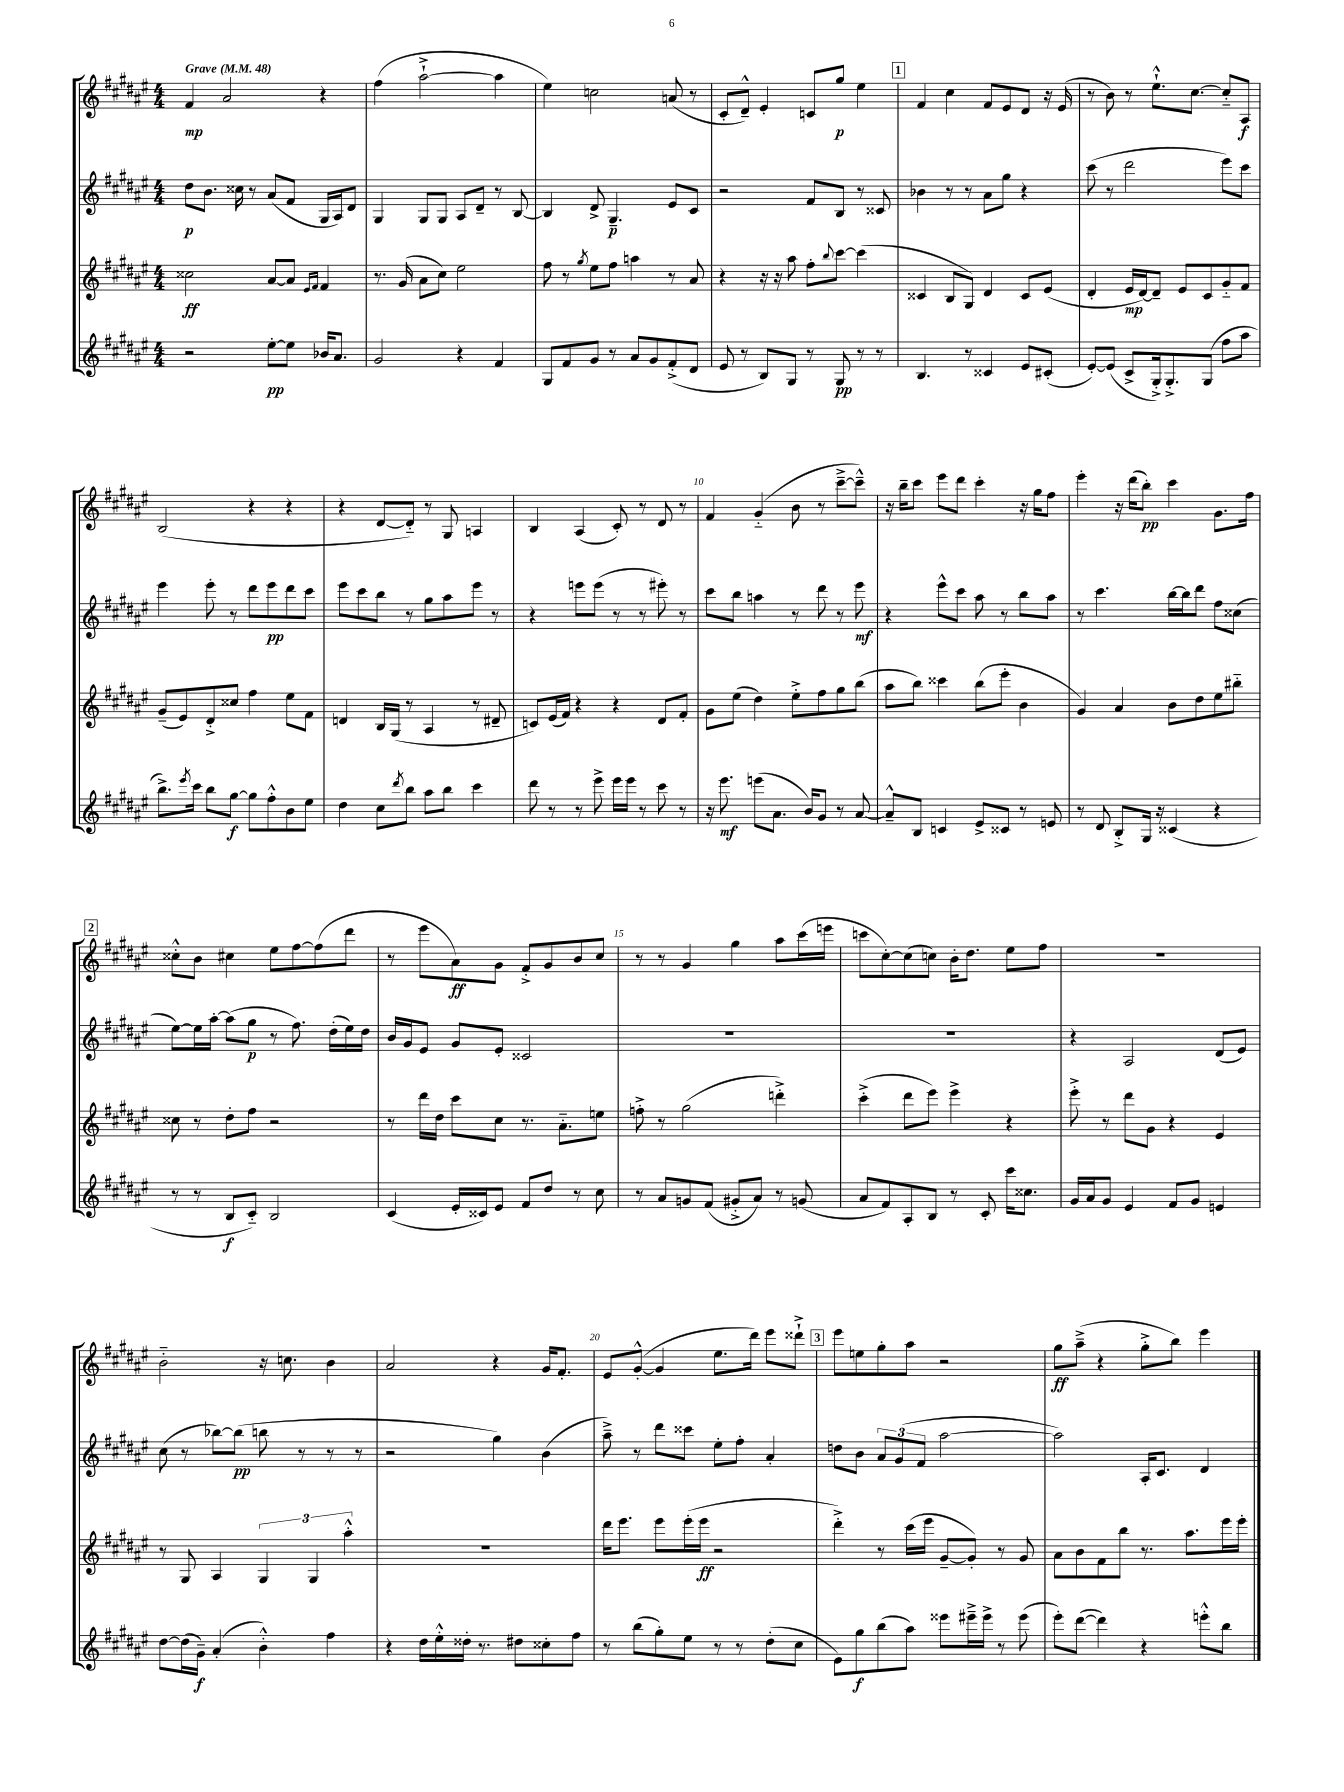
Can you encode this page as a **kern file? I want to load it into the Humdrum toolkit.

**kern	**kern	**kern	**kern
*staff4	*staff3	*staff2	*staff1
*clefG2	*clefG2	*clefG2	*clefG2
*k[f#c#g#d#a#e#]	*k[f#c#g#d#a#e#]	*k[f#c#g#d#a#e#]	*k[f#c#g#d#a#e#]
*M4/4	*M4/4	*M4/4	*M4/4
*MM48	*MM48	*MM48	*MM48
2r	2cc##\	8dd#\L	4f#/
.	.	8.b\J	.
.	.	.	2a#/
.	.	16cc##\	.
.	.	8r	.
[8ee#'\L	[8a#/L	(8a#/L	.
8ee#\]J	8a#/]J	8f#/J	.
.	16qqe#/LL	.	.
.	16qqf#/JJ	.	.
16b-/LK	4f#/	16G#/LL	4r
8.a#/J	.	16A#/J)	.
.	.	8d#/J	.
=	=	=	=
2g#/	8.r	4G#/	(4ff#\
.	(16g#/	.	.
.	8a#\L	8G#/L	[2aa#`^\
.	8cc#\J)	8G#/J	.
4r	2ee#\	8A#/L	.
.	.	8d#~/J	.
4f#/	.	8r	4aa#\]
.	.	[8B/	.
=	=	=	=
8G#/L	8ff#\	4B/]	4ee#\)
8f#/	8r	.	.
.	8qgg#/	.	.
8g#/J	8ee#\L	8d#^/	2cc\
8r	8ff#\J	4.G#~/	.
8a#/L	4aa\	.	.
8g#/	.	.	.
(8f#'^/	8r	8e#/L	(8a/
8d#/J	8a#/	8c#/J	8r
=	=	=	=
8e#/	4r	2r	8c#'/L
8r	.	.	8d#~^^/J)
8B/L)	16r	.	4e#'/
.	16r	.	.
8G#/J	8aa#\	.	.
8r	8ff#'\L	8f#/L	8c/L
.	8qqbb/	.	.
8G#/	[8ccc#\J	8B/J	8gg#/J
8r	(4ccc#\]	8r	4ee#\
8r	.	8c##/	.
=	=	=	=
4.B/	4c##/	4b-\	4f#/
.	8B/L	8r	4cc#\
8r	8G#/J)	8r	.
4c##/	4d#/	8a#\L	8f#/L
.	.	8gg#\J	8e#/
8e#/L	8c##/L	4r	8d#/J
(8c#'/J	(8e#/J	.	16r
.	.	.	(16e#/
=	=	=	=
[8e#'/L)	4d#'/	(8ccc#\	8r
(8e#/]J	.	8r	8b\)
8c#^/L	16e#/LL	2ddd#\	8r
.	[16d#/J)	.	.
16G#'^/k)	8d#~/]J	.	8.ee#`^^\L
8.G#'^/	.	.	.
.	8e#/L	.	.
.	.	.	[8.cc#\J
(8G#/J	8c#/	.	.
8ff#\L	8g#'~/	8eee#\L)	8cc#'~/]L
8aa#\J	8f#/J	8ccc#\J	8A#/J
=	=	=	=
8.bb^\L)	(8g#~/L	4eee#\	(2B/
.	8e#/)	.	.
8qeee#/	.	.	.
16ccc#\Jk	.	.	.
8bb\L	8d#'^/	8eee#'\	.
[8gg#\J	8cc##/J	8r	.
8gg#\]L	4ff#\	8ddd#\L	4r
8ff#'^^\	.	8eee#\	.
8b\	8ee#\L	8ddd#\	4r
8ee#\J	8f#\J	8ccc#\J	.
=	=	=	=
4dd#\	4d/	8eee#\L	4r
.	.	8ccc#\	.
8cc#\L	16B/LL	8bb\J	[8d#/L
.	(16G#/JJ	.	.
8qddd#/	.	.	.
8bb\J	8r	8r	8d#'~/]J)
8aa#\L	4A#/	8gg#\L	8r
8bb\J	.	8aa#\	8G#/
4ccc#\	8r	8eee#\J	4A/
.	8d#~/	8r	.
=	=	=	=
8ddd#\	8c/L)	4r	4B/
8r	(16e#/L	.	.
.	16f#/JJ)	.	.
8r	4r	8eee\L	(4A#/
8eee#^\	.	(8eee\J	.
16eee#\LL	4r	8r	8c#'/)
16eee#\JJ	.	.	.
8r	.	8r	8r
8ccc#\	8d#/L	8eee#'\)	8d#/
8r	8f#'/J	8r	8r
=	=	=	=
16r	8g#\L	8ccc#\L	4f#/
8.eee#\	.	.	.
.	(8ee#\J	8bb\J	.
(8eee\L	4dd#\)	4aa\	(4g#'~/
8.a#\J	.	.	.
.	8ee#'^\L	8r	8b\
16b/LK)	.	.	.
8g#/J	8ff#\	8ddd#\	8r
8r	8gg#\	8r	[8ccc#~^\L
[8a#/	(8bb\J	8eee#\	8ccc#~^^\]J)
=	=	=	=
8a#~^^/]L	8aa#\L	4r	16r
.	.	.	16bb~\LK
8B/J	8bb\J)	.	8ccc#\J
4c/	4ccc##\	8eee#^^\L	8eee#\L
.	.	8ccc#\J	8ddd#\J
8e#^/L	(8bb\L	8aa#\	4ccc#'\
8c##/J	8eee#'\J	8r	.
8r	4b\	8bb\L	16r
.	.	.	16gg#\LK
8e/	.	8aa#\J	8ff#\J
=	=	=	=
8r	4g#/)	8r	4eee#'\
8d#/	.	4.ccc#\	.
8B'^/L	4a#/	.	16r
.	.	.	(16ddd#\LK
16G#/Jk	.	.	8bb'\J)
16r	.	.	.
(4c##/	8b\L	[16bb\LL	4ccc#\
.	.	16bb\]J	.
.	8dd#\	8ddd#\J	.
4r	8ee#\	8ff#\L	8.g#\L
.	8bb#'~\J	(8cc##\J	.
.	.	.	16ff#\Jk
=	=	=	=
8r	8cc##\	[8ee#\L)	8cc##'^^\L
8r	8r	16ee#\]L	8b\J
.	.	[16aa#'\JJ	.
8B/L	8dd#'\L	(8aa#\]L	4cc#\
8c#'~/J)	8ff#\J	8gg#\J	.
2B/	2r	8r	8ee#\L
.	.	8.ff#\)	[8ff#\
.	.	.	(8ff#\]
.	.	(16dd#'\LL	.
.	.	16ee#\)	8ddd#\J
.	.	16dd#\JJ	.
=	=	=	=
(4c#/	8r	16b/LL	8r
.	.	16g#/J	.
.	16ddd#\LL	8e#/J	8eee#\L
.	16dd#\JJ	.	.
16e#'/LL	8ccc#\L	8g#/L	8a#\)
16c##/J)	.	.	.
8e#/J	8cc#\J	8e#'/J	8g#\J
8f#/L	8.r	2c##/	8f#'^/L
8dd#/J	.	.	8g#/
.	8.a#'~\L	.	.
8r	.	.	8b/
8cc#\	8ee\J	.	8cc#/J
=	=	=	=
8r	8ff'^\	1r	8r
8a#/L	8r	.	8r
8g/	(2gg#\	.	4g#/
(8f#/J	.	.	.
8g#'^/L	.	.	4gg#\
8a#/J)	.	.	.
8r	4ddd'^\)	.	8aa#\L
(8g/	.	.	(16ccc#\L
.	.	.	16eee\JJ
=	=	=	=
8a#/L	(4ccc#'^\	1r	8ccc\L
8f#/)	.	.	[8cc#'\)
8A#'/	8ddd#\L	.	(8cc#\]
8B/J	8eee#\J)	.	8cc\J)
8r	4eee#^\	.	16b'\LK
.	.	.	8.dd#\J
8c#'/	.	.	.
16ccc#\LK	4r	.	8ee#\L
8.cc##\J	.	.	.
.	.	.	8ff#\J
=	=	=	=
16g#/LL	8eee#'^\	4r	1r
16a#/J	.	.	.
8g#/J	8r	.	.
4e#/	8ddd#\L	2A#/	.
.	8g#\J	.	.
8f#/L	4r	.	.
8g#/J	.	.	.
4e/	4e#/	(8d#/L	.
.	.	8e#/J)	.
=	=	=	=
[8dd#\L	8r	(8cc#\	2b'~\
(16dd#\]L	8G#/	8r	.
16g#~\JJ)	.	.	.
(4a#'/	4A#/	[8bb-\L)	.
.	.	(8bb-\]J	.
4b'^^\)	6G#/	8bb\	16r
.	.	.	8.cc\
.	.	8r	.
.	6G#/	.	.
4ff#\	.	8r	4b\
.	6aa#'^^\	.	.
.	.	8r	.
=	=	=	=
4r	1r	2r	2a#/
16dd#\LL	.	.	.
16ee#'^^\	.	.	.
16dd##'\JJ	.	.	.
8.r	.	.	.
.	.	4gg#\)	4r
8dd#\L	.	.	.
8cc##'\	.	(4b\	16g#/LK
.	.	.	8.f#'/J
8ff#\J	.	.	.
=	=	=	=
8r	16ddd#\LK	8aa#~^\)	8e#/L
.	8.eee#\J	.	.
(8bb\L	.	8r	([8g#'^^/J
8gg#'\)	8eee#\L	8ddd#\L	4g#/]
8ee#\J	(16eee#'\L	8ccc##\J	.
.	16eee#\JJ	.	.
8r	2r	8ee#'\L	8.ee#\L
8r	.	8ff#'\J	.
.	.	.	16ddd#\Jk)
(8dd#'\L	.	4a#'/	8eee#\L
8cc#\J	.	.	8ddd##`^\J
=	=	=	=
8e#\L)	4ddd#'^\)	8dd\L	8eee#\L
8gg#\	.	8b\J	8ee\
(8bb\	8r	12a#/L	8gg#'\
.	.	(12g#/	.
8aa#\J)	(16ccc#\LL	.	8aa#\J
.	.	12f#/J	.
.	16eee#\JJ	.	.
8eee##\L	[8g#~/L	[2aa#\	2r
16eee#~^\L	8g#'/]J)	.	.
16eee#^\JJ	.	.	.
8r	8r	.	.
(8eee#\	8g#/	.	.
=	=	=	=
8eee#'\L)	8a#\L	2aa#\])	8gg#\L
([8ddd#\J	8b\	.	(8aa#~^\J
4ddd#\])	8f#\	.	4r
.	8bb\J	.	.
4r	8.r	16A#'/LK	8gg#'^\L
.	.	8.c#/J	.
.	.	.	8bb\J)
.	8.aa#\L	.	.
8eee'^^\L	.	4d#/	4eee#\
8bb\J	16eee#\L	.	.
.	16eee#'\JJ	.	.
==	==	==	==
*-	*-	*-	*-
